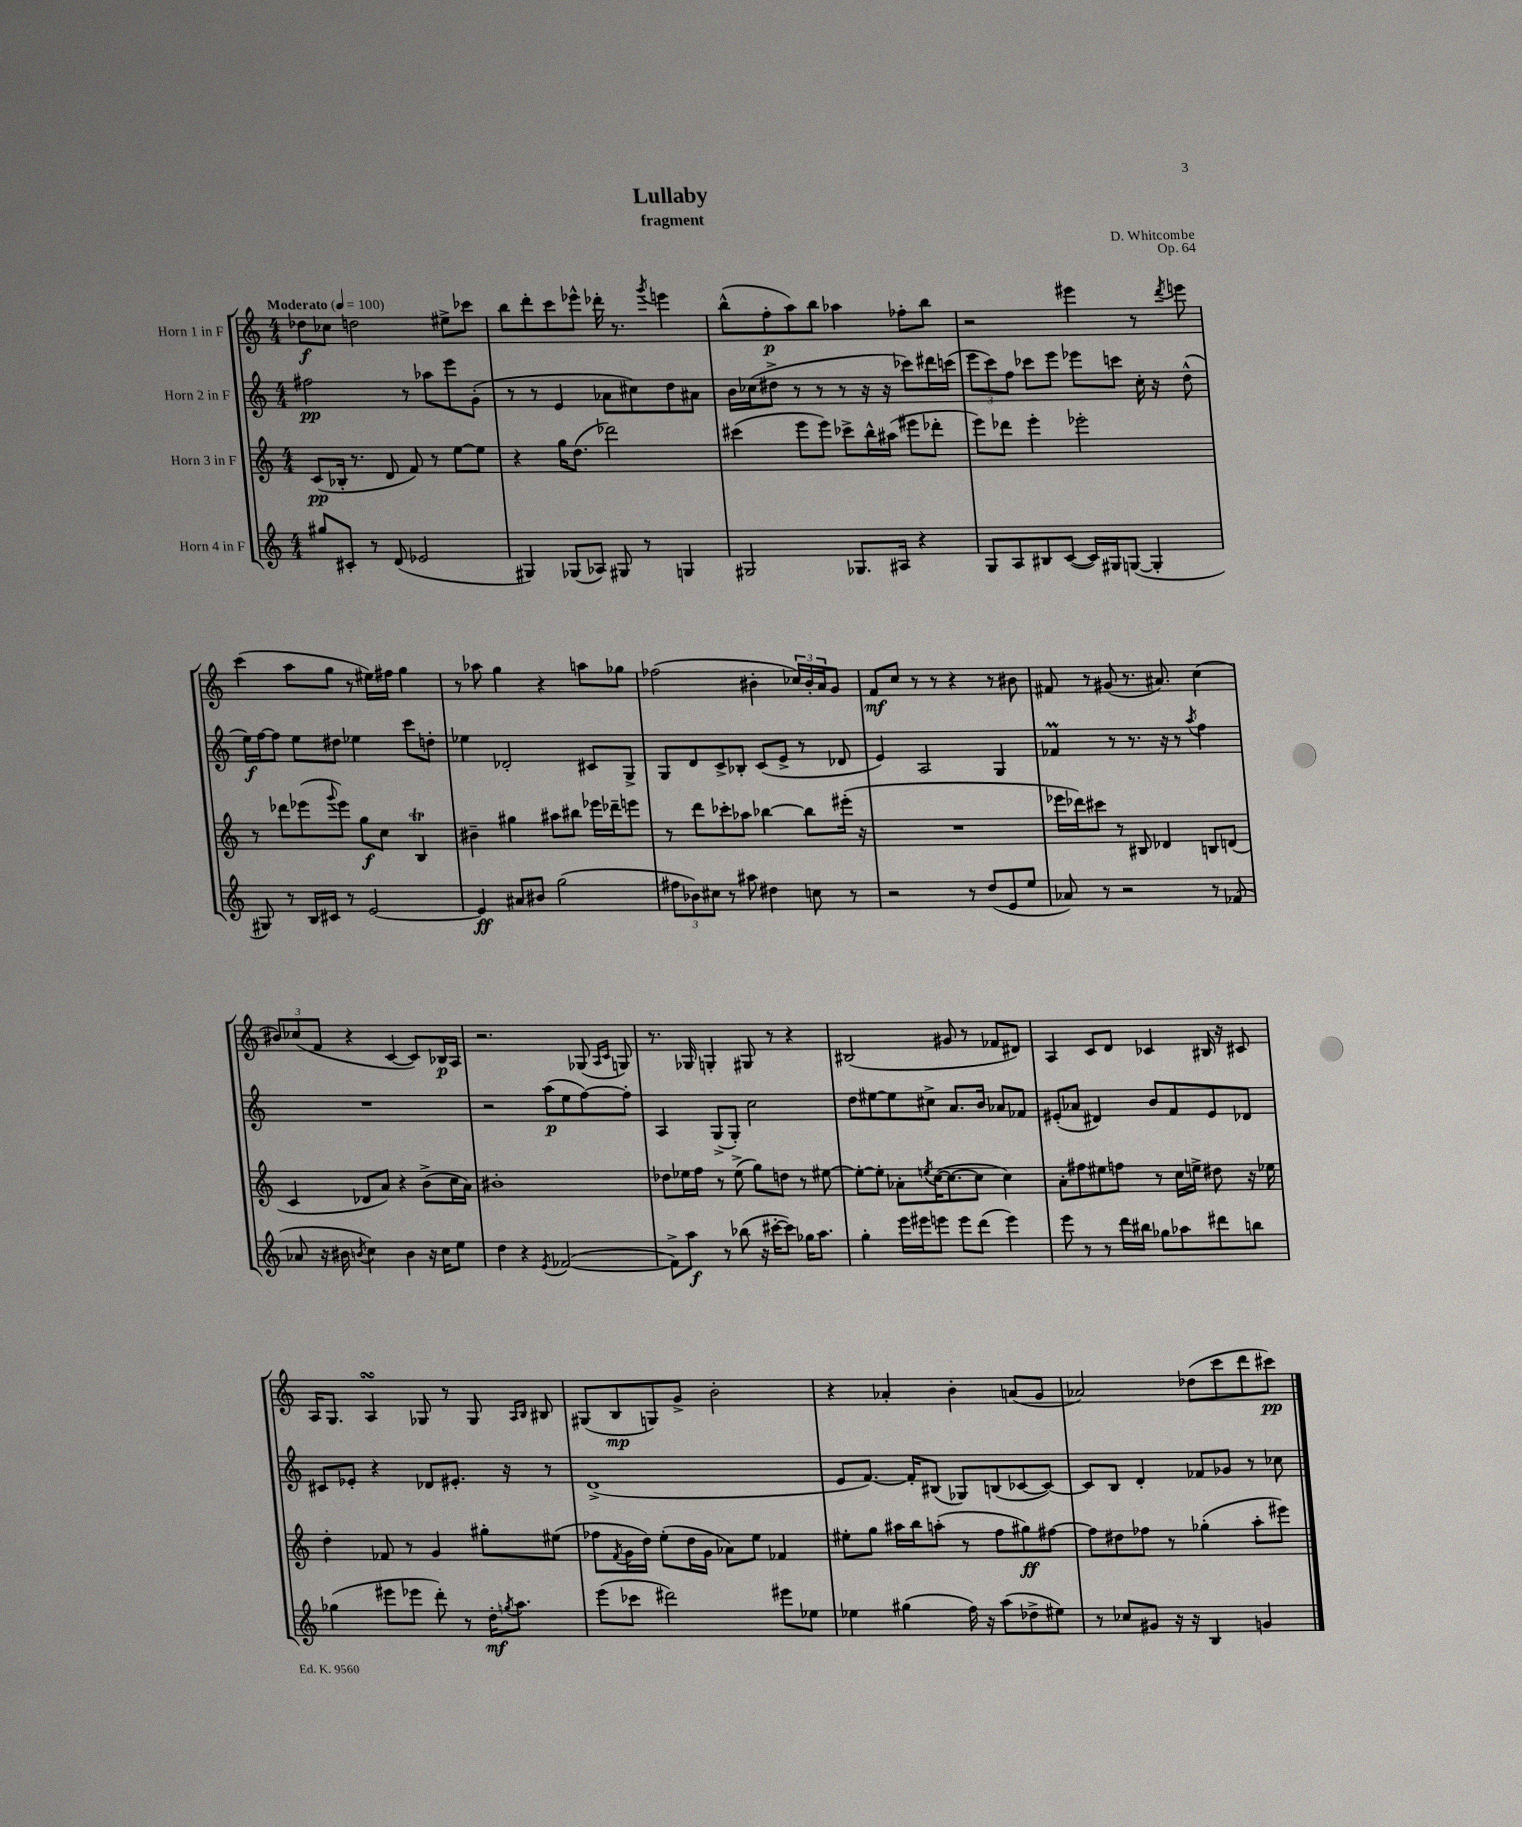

**kern	**kern	**kern	**kern
*staff4	*staff3	*staff2	*staff1
*clefG2	*clefG2	*clefG2	*clefG2
*k[]	*k[]	*k[]	*k[]
*M4/4	*M4/4	*M4/4	*M4/4
*MM100	*MM100	*MM100	*MM100
8gg#	(8c	2ff#	8dd-
8c#'	16B-'	.	8cc-
.	8.r	.	.
8r	.	.	2dd
(8d	8d	.	.
2e-	8f)	8r	.
.	8r	8aa-	.
.	[8ee	8eee	8ee#^
.	8ee]	(8g'	8ccc-
=	=	=	=
4G#)	4r	8r	8bb
.	.	8r	8ddd'
(8G-	16gg	4e	8ccc
.	(8.dd	.	.
8A-)	.	.	8eee-^^
8G#	2ddd-)	8a-	16ddd-'
.	.	.	8.r
8r	.	8cc#)	.
.	.	.	8qggg
4G	.	8dd	4eee
.	.	8a#	.
=	=	=	=
2G#	(4ccc#	16b	(8bb^^
.	.	(16cc-	.
.	.	8dd#^	8ff'
.	8eee	8r	8aa)
.	8eee)	8r	8bb
8.G-	8ccc-^	8r	4aa-
.	16bb^^	16r	.
16A#	(16aa#	16r	.
4r	8eee#	8ccc-)	8ff-'
.	8ddd-'	16ddd#	8bb
.	.	(16ccc	.
=	=	=	=
8G	8eee)	12eee	2r
.	.	12ccc)	.
8A	8ddd-	.	.
.	.	12ff	.
8B#	4eee'	8ccc-	.
([8c	.	8eee	.
16c])	2eee-'	8eee-	4eee#
16G#	.	.	.
([8G	.	8ccc	.
4G']	.	16cc'	8r
.	.	16r	.
.	.	.	8qddd
.	.	(8dd^^	8eee
=	=	=	=
8G#)	8r	16ee)	(4ccc
.	.	[16ff	.
8r	8ddd-	8ff]	.
16B	(8eee-	8ee	8aa
16c#	.	.	.
.	8qqggg	.	.
8r	8eee-)	8dd#	8gg
[2e	8gg	4ee-	8r
.	8cc	.	16ee#)
.	.	.	16ff#
.	4B	8ccc	4gg
.	.	8dd'	.
=	=	=	=
4e]	4b#~	4ee-	8r
.	.	.	8aa-
8a#	4gg#	2d-'	4gg
8b#	.	.	.
(2gg	8aa#	.	4r
.	8bb#	.	.
.	16eee-	8c#	8aa
.	16ddd-~	.	.
.	8eee	8G^	8gg-
=	=	=	=
12ff#	8r	8G	(2ff-
12b-)	.	.	.
.	8ddd	8d	.
12cc#	.	.	.
8r	8ccc-'	8c^	.
8aa#	8aa-	8B-'	.
4dd#	[4bb-	(8c	4b#'
.	.	8e^	.
8cc	8bb-]	8r	24cc-)
.	.	.	24b#'
.	.	.	24a
8r	(16eee#'	8d-	8g
.	16r	.	.
=	=	=	=
2r	1r	4e)	8f
.	.	.	8cc
.	.	2A	8r
.	.	.	8r
8r	.	.	4r
(8dd	.	.	.
8e	.	4G	8r
8ee	.	.	8b#
=	=	=	=
8a-)	16eee-	4f-	8f#
.	16ddd-)	.	.
8r	8ccc#	.	8r
2r	8r	8r	(8g#
.	8B#	8.r	8.r
.	4d-	.	.
.	.	16r	8.a#)
.	.	8r	.
.	.	8qaa	.
8r	8B	4ff	(4cc
(8f-	(8d	.	.
=	=	=	=
8a-	4c	1r	12b#)
.	.	.	(12cc-
16r	.	.	.
.	.	.	12f
16b#	.	.	.
8qb	.	.	.
4cc)	8d-	.	4r
.	8a)	.	.
4b	4r	.	[4c
16r	(8b^	.	8c])
16cc	.	.	.
8ee	16cc	.	16B-
.	16a)	.	16A
=	=	=	=
4dd	1b#'	2r	2.r
4r	.	.	.
8qe	.	.	.
([2f-	.	(8aa	.
.	.	8ee	.
.	.	[8ff)	(8G-
.	.	.	16qqA
.	.	.	16qqc
.	.	8ff']	8G)
=	=	=	=
8f-^])	8dd-	4A	8.r
8aa	16ee-	.	.
.	16ff	.	16G-
8r	8r	(8G^	4G'
(8bb-	(8ee-^	8G')	.
16r	8gg)	2cc	8G#
[16ccc#'	.	.	.
8ccc#])	8dd	.	8r
16gg-	8r	.	4r
8.aa	.	.	.
.	[8ee#	.	.
=	=	=	=
4gg'	8ee#'_	8dd	(2B#
.	8ee#']	[8ee#	.
16eee	8a-'	8ee#]	.
16eee#	.	.	.
.	8qee	.	.
8eee	([16cc	8cc#^	.
.	8.cc_	.	.
8eee	.	8.a	8g#
(8ddd	8cc]	.	8r
.	.	16b	.
4eee)	4cc)	8a-	8f-
.	.	8f-	8d#)
=	=	=	=
8eee	8a'	(8e#'	4A
8r	8ff#	8a-	.
8r	8ee#	4d#)	8c
16ddd	8ff	.	8d
16bb#	.	.	.
8gg-	8r	8b	4c-
8aa-	16cc	8f	.
.	16ee^	.	.
8ddd#	8dd#	8e#	16B#
.	.	.	16r
8bb	16r	8d-	8c#
.	16ee-	.	.
=	=	=	=
(4gg-	4dd'	8c#	16A
.	.	.	8.G
.	.	8e-'	.
8eee#	8f-	4r	4A
8eee-	8r	.	.
8ddd')	4g	8d-	8G-
8r	.	8.e#'	8r
16dd'	8gg#'	.	8G-
8qgg	.	.	.
8.aa	.	16r	.
.	.	.	16qqA
.	.	.	16qqB
.	(8ee#	8r	8B#
=	=	=	=
(8eee	8ff-	(1d^	(8G#
.	8qf	.	.
8ccc-	16g	.	8B
.	16dd)	.	.
2ddd#)	(8ee'	.	8G)
.	16dd	.	8g^
.	16g	.	.
.	8a-)	.	2b'
.	8ee	.	.
8eee#	4f-	.	.
8ee-	.	.	.
=	=	=	=
4ee-	8ee#'	8e	4r
.	8gg	[8.f)	.
(4gg#	16aa#	.	4a-'
.	16bb	16f']	.
.	(8aa'	(8B#	.
16ff)	8r	8G-)	4b'
16r	.	.	.
(8aa	8ff	(8B	.
8dd-^	8gg#)	[8c-	(8a
8ee#)	[8ff#	8c-_)	8g
=	=	=	=
8r	8ff#]	8c-]	2a-)
8cc-	8dd#	8B	.
8g#	8ff-	4d'	.
16r	8r	.	.
16r	.	.	.
4B	(4gg-'	8f-	(8dd-
.	.	8g-	8ccc
4g	8aa'	8r	8ddd
.	8eee#)	8cc-	8ccc#)
==	==	==	==
*-	*-	*-	*-
